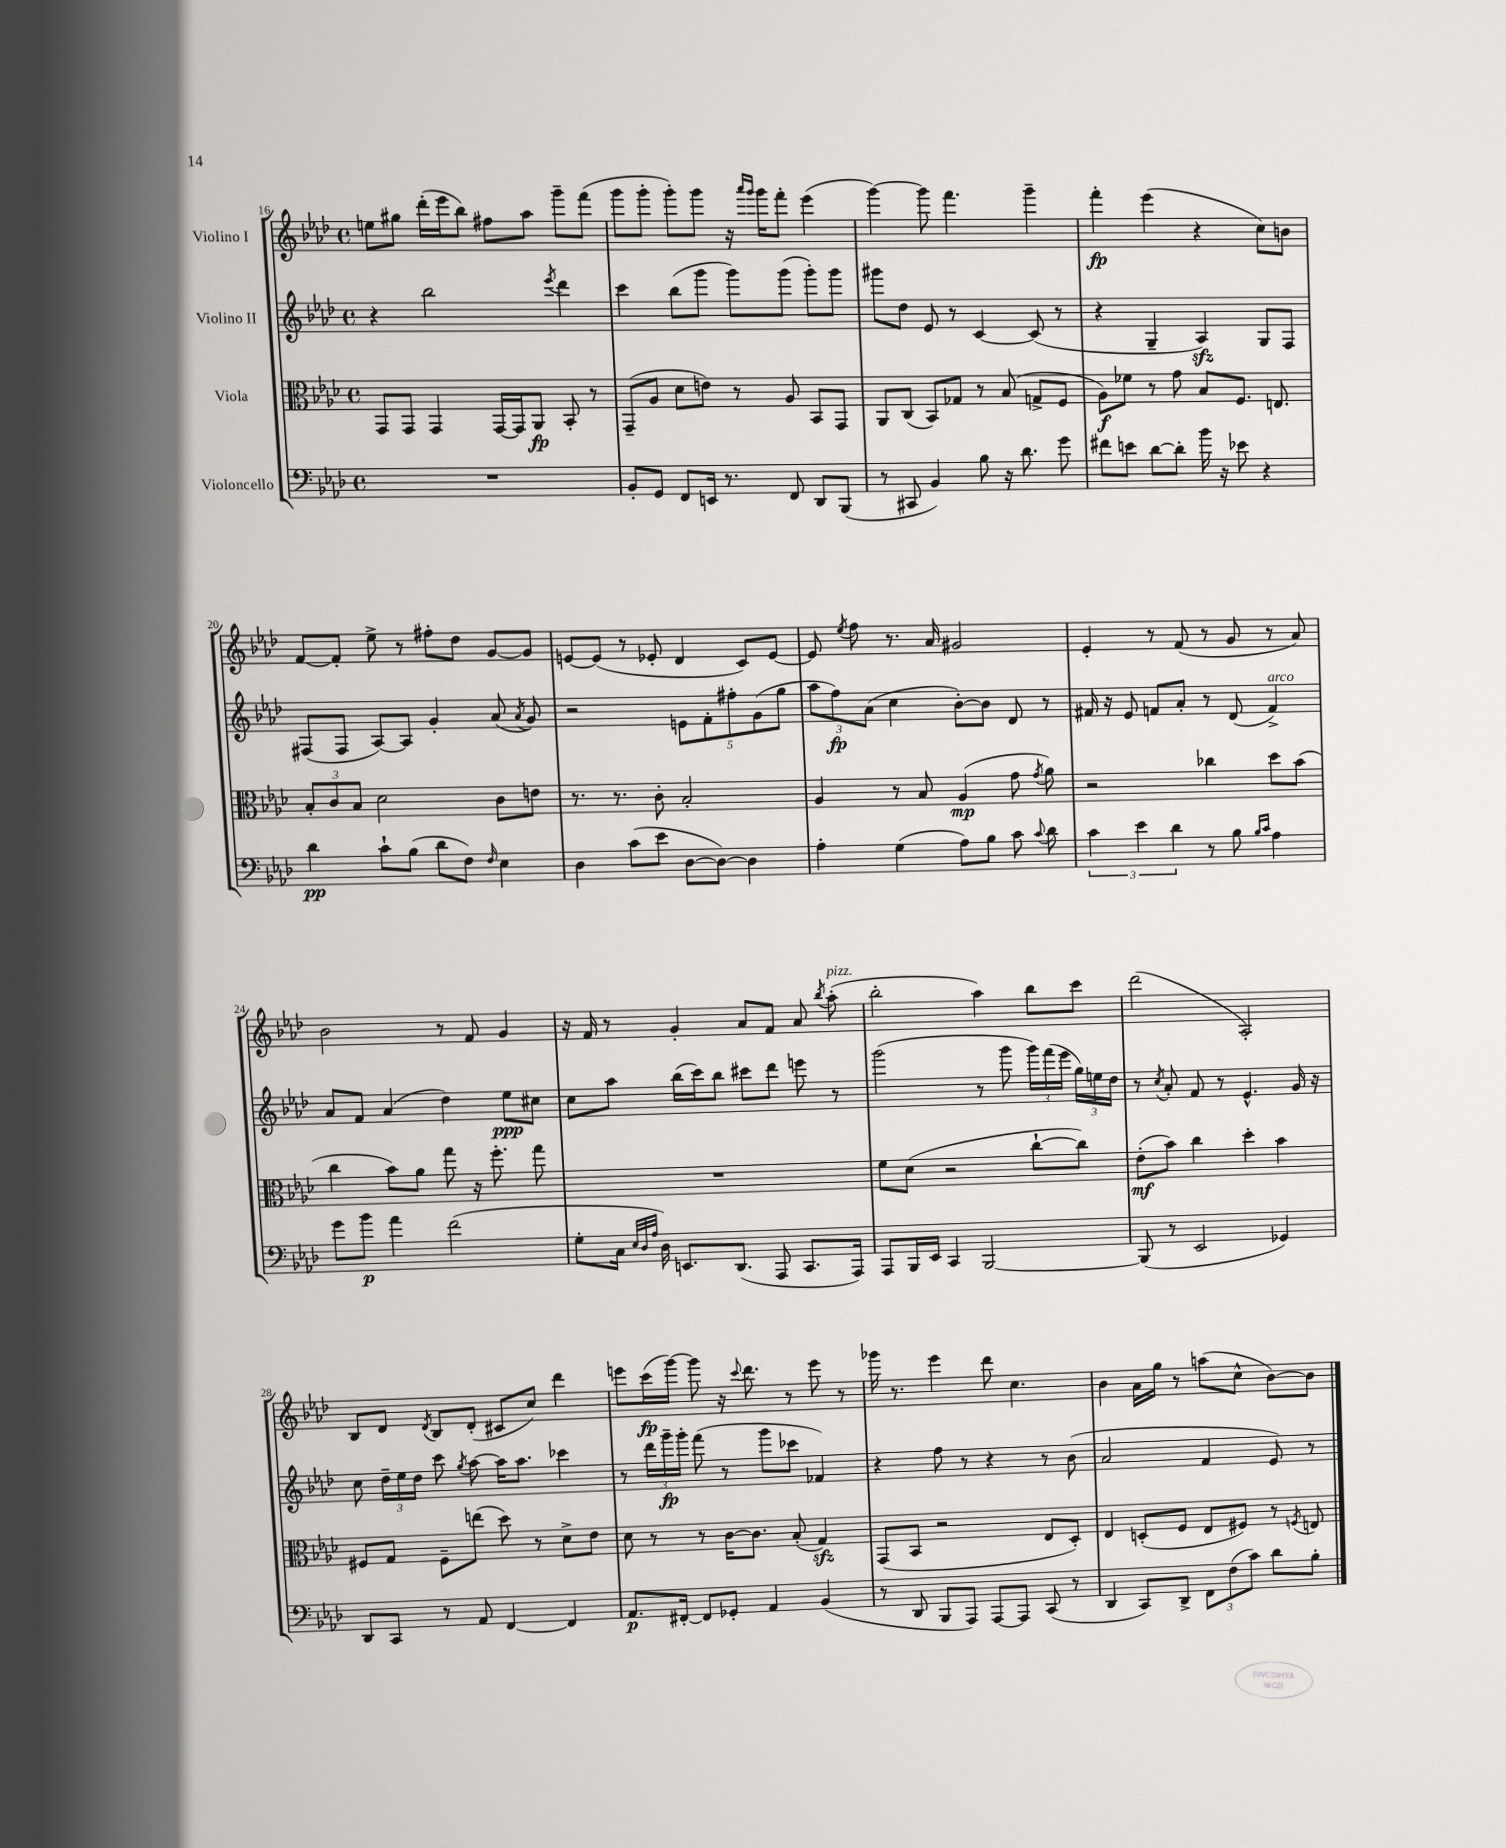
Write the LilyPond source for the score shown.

<<
\new StaffGroup <<
\new Staff = "s0" \with { instrumentName = "Violino I" } {
    \clef treble \key aes \major \defaultTimeSignature \time 4/4
    \autoBeamOff e''8[ gis''8] des'''16[-.( ees'''16 bes''8]) fis''8[ aes''8] g'''8[-- f'''8]( |
    g'''8[ g'''8]-. g'''8[-.) g'''8] r16 \grace { aes'''16[ g'''16] } g'''16[ f'''8]-. ees'''4( |
    g'''4~) g'''8 f'''4. g'''4-- |
    f'''4-.\fp ees'''4( r4 c''8[) b'8] |
    f'8[~ f'8]-. ees''8-> r8 fis''8[-. des''8] g'8[~ g'8] |
    e'8[~ e'8]( r8 ees'8-. des'4 c'8[) ees'8]~ |
    ees'8 \acciaccatura { ees''8 } f''8 r8. aes'16 gis'2 |
    ees'4-. r8 f'8( r8 g'8 r8 aes'8) |
    bes'2 r8 f'8 g'4 |
    r16 f'16 r8 g'4-. aes'8[ f'8] aes'8 \acciaccatura { bes''8 } aes''8-.^\markup { \italic "pizz." }( |
    bes''2-. aes''4) bes''8[ c'''8] |
    des'''2( aes2-.) |
    bes8[ des'8] \acciaccatura { des'8 } bes8[ des'8]-.( cis'8[ c''8]) des'''4 |
    e'''8[ c'''16\fp( g'''16]~) g'''8 r16 \appoggiatura { c'''8 } des'''8. r8 e'''8 r8 |
    ges'''16 r8. ees'''4 des'''8 c''4. |
    bes'4 aes'16[ g''16] r8 a''8[( c''8]-^ bes'8[~) bes'8] \bar "|." |
}
\new Staff = "s1" \with { instrumentName = "Violino II" } {
    \clef treble \key aes \major \defaultTimeSignature \time 4/4
    \autoBeamOff r4 bes''2 \acciaccatura { ees'''8 } des'''4 |
    c'''4 bes''8[( g'''8] g'''8[) g'''8]( g'''8[-.) g'''8] |
    gis'''8[ des''8] ees'8 r8 c'4~ c'8( r8 |
    r4 g4-- aes4\sfz) g8[ f8] |
    fis8[( fis8] aes8[~) aes8] g'4-. aes'8( \acciaccatura { aes'8 } g'8) |
    r2 \tuplet 5/4 { e'8[ f'8-. fis''8-. g'8( g''8] } |
    \tuplet 3/2 { aes''8[ f''8\fp) aes'8]( } c''4 bes'8[~-.) bes'8] des'8 r8 |
    fis'16 r16 ees'8 f'8[ aes'8]-. r8 des'8( f'4->^\markup { \italic "arco" }) |
    aes'8[ f'8] aes'4( des''4) ees''8[\ppp cis''8] |
    c''8[ aes''8] bes''16[( c'''16) bes''8] cis'''8[ des'''8] e'''8 r8 |
    g'''2( r8 g'''8 \tuplet 3/2 { g'''16[) f'''16( ees'''16] } \tuplet 3/2 { g''16[) e''16 des''16] } |
    r8 \acciaccatura { c''8 } aes'8-. f'8 r8 ees'4.-^ g'16 r16 |
    c''8 \tuplet 3/2 { des''16[-- ees''16 des''16] } c'''8 \acciaccatura { g''8 } aes''8~ aes''16[ aes''8.] ces'''4 |
    r8 \tuplet 3/2 { des'''16[ g'''16--\fp g'''16]-. } f'''8( r8 g'''8[ ces'''8] fes'4) |
    r4 f''8 r8 r4 r8 bes'8( |
    aes'2 f'4 ees'8) r8 \bar "|." |
}
\new Staff = "s2" \with { instrumentName = "Viola" } {
    \clef alto \key aes \major \defaultTimeSignature \time 4/4
    \autoBeamOff g,8[ g,8] g,4 g,16[~ g,16 aes,8]\fp bes,8-. r8 |
    g,8[--( aes8] des'8[ e'8]) r8 aes8 bes,8[ g,8] |
    aes,8[ c8]( bes,8[) ges8] r8 bes8( g8[-> f8] |
    aes8[\f) fes'8] r8 g'8 bes8[ f8.] e8. |
    \tuplet 3/2 { bes8[-. c'8 bes8] } des'2 c'8[ e'8] |
    r8. r8. c'8-. bes2-. |
    aes4 r8 bes8 aes4\mp( g'8 \acciaccatura { g'8 } aes'8) |
    r2 ces''4 des''8[ bes'8]( |
    c''4 bes'8[) aes'8] g''8 r16 f''8.-. g''8 |
    R1 |
    f'8[ des'8]( r2 c''8[~-! c''8]) |
    ees'8[-.\mf( bes'8]) c''4 des''4-. bes'4 |
    fis8[ g8] fis8[-- e''8]( des''8) r8 des'8[-> ees'8] |
    des'8 r8 r8 c'16[~ c'8.] bes8-.( g4\sfz) |
    g,8[( bes,8] r2 ees8[ des8]-.) |
    ees4 d8[-.( f8] ees8[ fis8]) r8 \acciaccatura { f8 } e8 \bar "|." |
}
\new Staff = "s3" \with { instrumentName = "Violoncello" } {
    \clef bass \key aes \major \defaultTimeSignature \time 4/4
    \autoBeamOff R1 |
    bes,8[-. g,8] f,8[ e,16] r8. f,8 des,8[ bes,,8]( |
    r8 cis,8 bes,4) bes8 r16 des'8. g'8 |
    fis'8[ e'8] des'8[~ des'8]-. bes'16 r16 ees'8 r4 |
    des'4\pp c'8[-! bes8]( des'8[ f8]) \grace { f16 } ees4 |
    des4 c'8[( ees'8] des8[~ des8]~) des4 |
    aes4-. g4( aes8[) bes8] c'8 \appoggiatura { c'8 } des'8 |
    \tuplet 3/2 { c'4 ees'4 des'4 } r8 bes8 \grace { bes16[ c'16] } aes4 |
    g'8[ bes'8]\p aes'4 f'2( |
    g8[-. c16] \grace { ees32[ des32 aes32] } des16) e,8.[ des,8.]( aes,,8 c,8.[ aes,,16]) |
    aes,,8[ bes,,16 ees,16] c,4 bes,,2~ |
    bes,,8( r8 ees,2 ges,4) |
    des,8[ c,8] r8 aes,8 f,4~ f,4 |
    aes,8.[\p fis,16]~-. fis,8[ ges,8]-. aes,4 bes,4( |
    r8 des,8 bes,,8[ aes,,8]) aes,,8[~ aes,,8] c,8( r8 |
    des,4 c,8[) des,8]-> \tuplet 3/2 { f,8[ f8( c'8]) } des'8[ bes8]-. \bar "|." |
}
>>
>>
\layout { \context { \Score currentBarNumber = #16 } }
